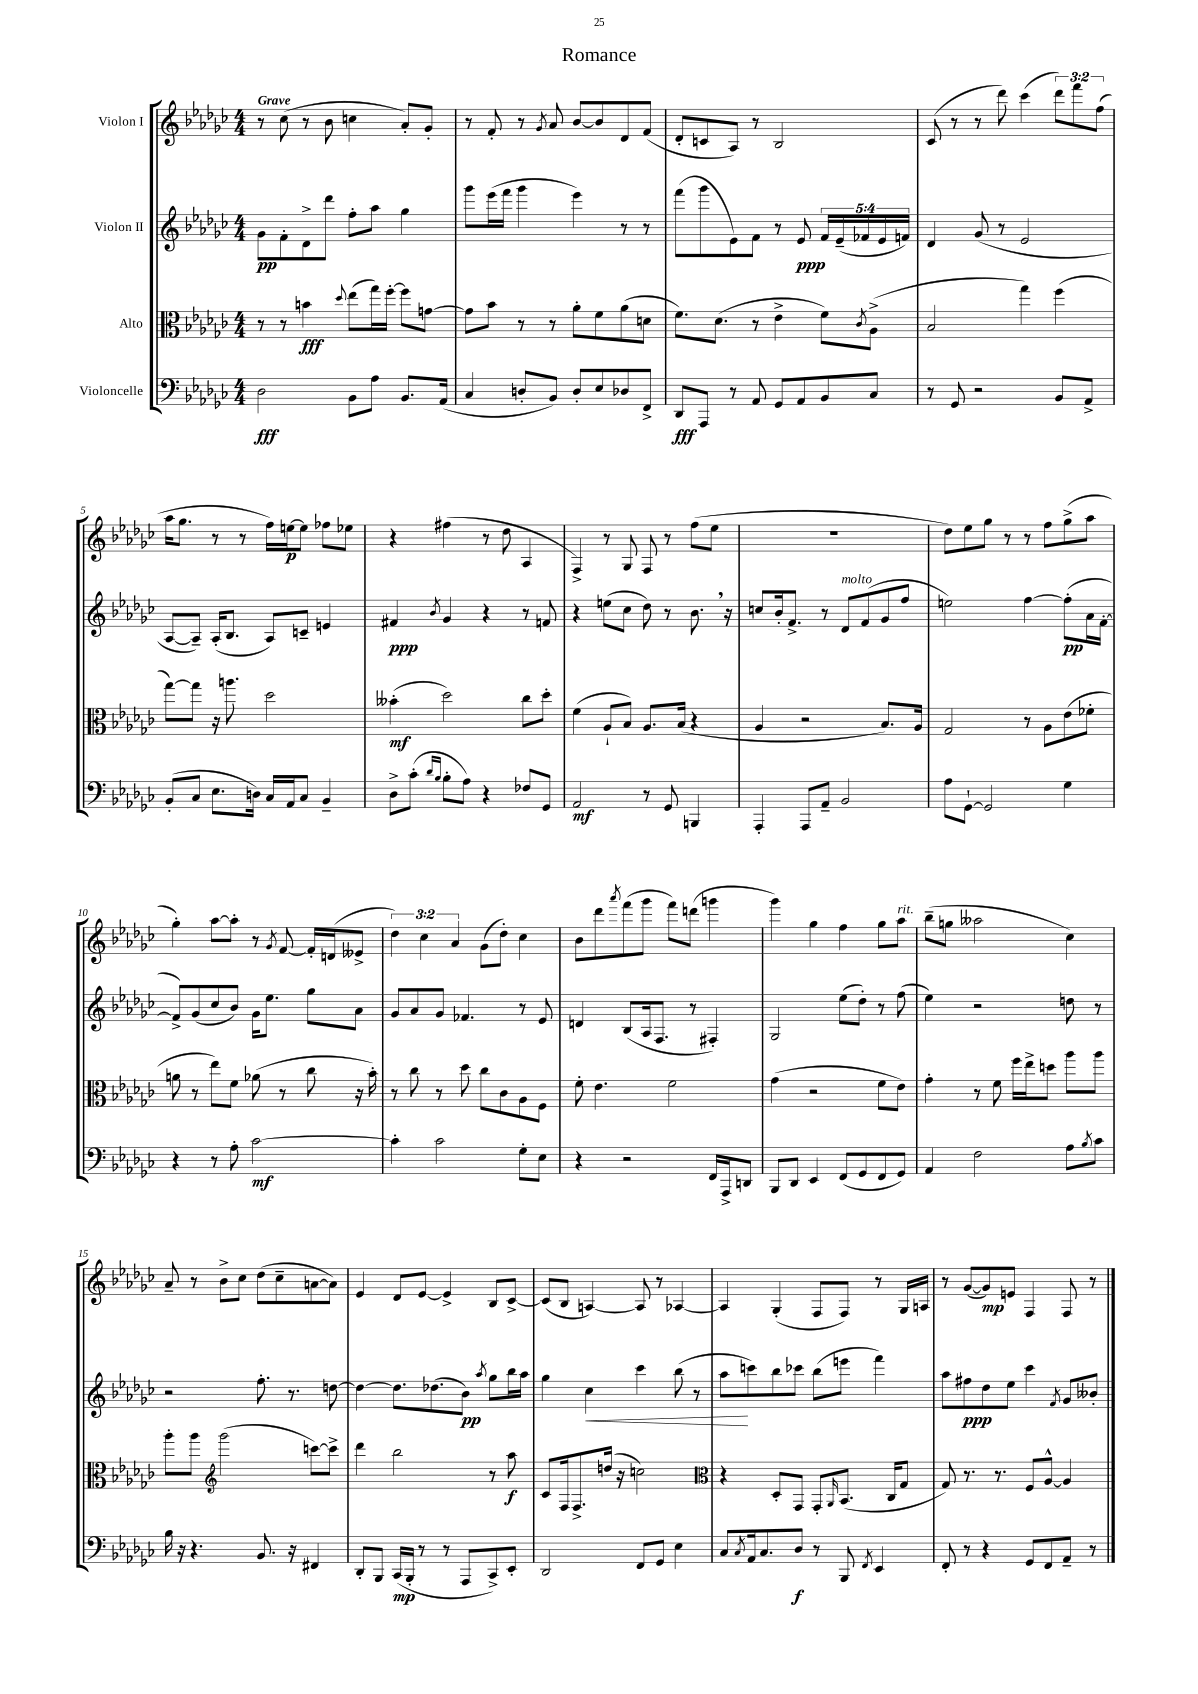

**kern	**dynam	**kern	**dynam	**kern	**dynam	**kern	**dynam
*part4	*part4	*part3	*part3	*part2	*part2	*part1	*part1
*staff4	*staff4	*staff3	*staff3	*staff2	*staff2	*staff1	*staff1
*I"Violoncelle	*	*I"Alto	*	*I"Violon II	*	*I"Violon I	*
*clefF4	*	*clefC3	*	*clefG2	*	*clefG2	*
*k[b-e-a-d-g-c-]	*	*k[b-e-a-d-g-c-]	*	*k[b-e-a-d-g-c-]	*	*k[b-e-a-d-g-c-]	*
*M4/4	*	*M4/4	*	*M4/4	*	*M4/4	*
=1	=1	=1	=1	=1	=1	=1	=1
!	!	!	!	!	!	!LO:TX:a:B:t=Grave	!
2D-\	fff	8r	.	8g-\L	pp	8r	.
.	.	8r	.	8f'\	.	(8cc-\	.
.	.	4bn\	fff	8d-^\	.	8r	.
.	.	.	.	8ddd-\J	.	8b-\	.
.	.	8qqdd-/	.	.	.	.	.
8BB-\L	.	(8ee-\L	.	8ff'\L	.	4ccn\	.
8A-\J	.	16gg-\L)	.	8aa-\J	.	.	.
.	.	[16ff'\JJ	.	.	.	.	.
8.BB-/L	.	8ff\L]	.	4gg-\	.	8a-'/L)	.
.	.	[8gn\J	.	.	.	8g-'/J	.
(16AA-/Jk	.	.	.	.	.	.	.
=2	=2	=2	=2	=2	=2	=2	=2
4C-/	.	8g\L]	.	8ggg-\L	.	8r	.
.	.	8b-\J	.	(16eee-\L	.	8f'/	.
.	.	.	.	16fff\JJ	.	.	.
8Dn'/L	.	8r	.	4ggg-\	.	8r	.
.	.	.	.	.	.	8qg-/	.
8BB-/J)	.	8r	.	.	.	8a-/	.
8D'/L	.	8a-'\L	.	4eee-\)	.	[8b-/L	.
8E-/	.	8f\	.	.	.	8b-/]	.
8D-X/	.	(8a-\	.	8r	.	8d-/	.
8FF^/J	.	8dn\J	.	8r	.	(8f/J	.
=3	=3	=3	=3	=3	=3	=3	=3
8DD-/L	fff	8.f\L)	.	(8fff\L	.	8d-'/L	.
8AAA-/J	.	.	.	8ggg-\	.	8cn/	.
.	.	(8.d-\J	.	.	.	.	.
8r	.	.	.	8e-\)	.	8A-/J)	.
8AA-/	.	8r	.	8f\J	.	8r	.
8GG-/L	.	4e-^\	.	8r	.	2B-/	.
8AA-/	.	.	.	8e-/	ppp	.	.
8BB-/	.	8f\L)	.	20f/LL	.	.	.
.	.	.	.	(20e-~/	.	.	.
.	.	.	.	20f-X/	.	.	.
.	.	8qc-/	.	.	.	.	.
8C-/J	.	(8A-^\J	.	.	.	.	.
.	.	.	.	20e-/	.	.	.
.	.	.	.	20fn/JJ)	.	.	.
=4	=4	=4	=4	=4	=4	=4	=4
8r	.	2B-/	.	4d-/	.	(8c-/	.
8GG-/	.	.	.	.	.	8r	.
2r	.	.	.	(8g-/	.	8r	.
.	.	.	.	8r	.	8ddd-\)	.
.	.	4gg-\)	.	2e-/	.	(4ccc-\	.
8BB-/L	.	(4ff\	.	.	.	12ddd-\L)	.
.	.	.	.	.	.	12fff\	.
8AA-^/J	.	.	.	.	.	.	.
.	.	.	.	.	.	(12ff\J	.
!!LO:LB:g=z
=5	=5	=5	=5	=5	=5	=5	=5
(8BB-'/L	.	[8gg-\L)	.	[8A-/L	.	16aa-\KL	.
.	.	.	.	.	.	8.gg-\J	.
8C-/J	.	8gg-\J]	.	8A-~/J])	.	.	.
8.E-\L	.	16r	.	(16A-'/KL	.	8r	.
.	.	8.aan\	.	8.B-/J	.	.	.
.	.	.	.	.	.	8r	.
16Dn\Jk)	.	.	.	.	.	.	.
16C-/LL	.	2dd-\	.	8A-/L)	.	16ff\LL)	.
16AA-/J	.	.	.	.	.	[16een\J	p
8C-/J	.	.	.	8cn~/J	.	8ee\J]	.
4BB-~/	.	.	.	4en/	.	8ff-X\L	.
.	.	.	.	.	.	8ee-X\J	.
=6	=6	=6	=6	=6	=6	=6	=6
8D-^\L	.	(4b--X'\	mf	4f#X/	ppp	4r	.
(8c-'\J	.	.	.	.	.	.	.
16qqd-/LL	.	.	.	.	.	.	.
16qqB-/JJ	.	.	.	8qb-/	.	.	.
8B-'\L	.	2dd-\)	.	4g-/	.	(4ff#X\	.
8A-\J)	.	.	.	.	.	.	.
4r	.	.	.	4r	.	8r	.
.	.	.	.	.	.	8dd-\	.
8F-X/L	.	8cc-\L	.	8r	.	4A-/	.
8GG-/J	.	8dd-'\J	.	8fn/	.	.	.
=7	=7	=7	=7	=7	=7	=7	=7
2AA-/	mf	(4f\	.	4r	.	4F^/)	.
.	.	8A-`/L	.	(8een\L	.	8r	.
.	.	8B-/J)	.	8cc-\J	.	8G-/	.
8r	.	8.A-/L	.	8dd-\)	.	8F/	.
8GG-/	.	.	.	8r	.	8r	.
.	.	(16B-/Jk	.	.	.	.	.
4BBBn/	.	4r	.	8.b-,\	.	(8ff\L	.
.	.	.	.	.	.	8ee-\J	.
.	.	.	.	16r	.	.	.
=8	=8	=8	=8	=8	=8	=8	=8
4AAA-'/	.	4A-/	.	8ccn/L	.	1r	.
.	.	.	.	16b-'/k	.	.	.
.	.	.	.	8.f^/J	.	.	.
8AAA-/L	.	2r	.	.	.	.	.
8AA-~/J	.	.	.	8r	.	.	.
!	!	!	!	!LO:TX:a:i:t=molto	!	!	!
2BB-/	.	.	.	8d-/L	.	.	.
.	.	.	.	(8f/	.	.	.
.	.	8.B-/L)	.	8g-/	.	.	.
.	.	.	.	8ff/J	.	.	.
.	.	16A-/Jk	.	.	.	.	.
=9	=9	=9	=9	=9	=9	=9	=9
8A-\L	.	2G-/	.	2een\)	.	8dd-\L)	.
[8GG-`\J	.	.	.	.	.	8ee-\	.
2GG-/]	.	.	.	.	.	8gg-\J	.
.	.	.	.	.	.	8r	.
.	.	8r	.	[4ff\	.	8r	.
.	.	8A-\L	.	.	.	8ff\L	.
4G-\	.	(8e-\	.	(8ff'\L]	pp	(8gg-^\	.
.	.	8f-X'\J	.	16a-\L	.	8aa-\J	.
.	.	.	.	[16f'\JJ	.	.	.
!!LO:LB:g=z
=10	=10	=10	=10	=10	=10	=10	=10
4r	.	8an\	.	8f^/L])	.	4gg-'\)	.
.	.	8r	.	(8g-/	.	.	.
8r	.	8ee-\L)	.	8cc-/	.	[8aa-\L	.
8A-'\	.	8f\J	.	8b-/J)	.	8aa-'\J]	.
[2c-\	mf	(8a-X\	.	16g-\KL	.	8r	.
.	.	.	.	8.ee-\J	.	.	.
.	.	.	.	.	.	8qg-/	.
.	.	8r	.	.	.	[8f/	.
.	.	8cc-\	.	8gg-\L	.	16f'/LL]	.
.	.	.	.	.	.	(16dn/J	.
.	.	16r	.	8a-\J	.	8e--X^/J	.
.	.	16b-'\)	.	.	.	.	.
=11	=11	=11	=11	=11	=11	=11	=11
4c-'\]	.	8r	.	8g-/L	.	6dd-\)	.
.	.	8cc-\	.	8a-/	.	.	.
.	.	.	.	.	.	6cc-\	.
2c-\	.	8r	.	8g-/J	.	.	.
.	.	.	.	.	.	6a-/	.
.	.	8dd-\	.	4.f-X/	.	.	.
.	.	8cc-\L	.	.	.	(8g-\L	.
.	.	8c-\	.	.	.	8dd-'\J)	.
8G-'\L	.	8A-\	.	8r	.	4cc-\	.
8E-\J	.	8F\J	.	8e-/	.	.	.
=12	=12	=12	=12	=12	=12	=12	=12
4r	.	8f'\	.	4dn/	.	8b-\L	.
.	.	4.e-\	.	.	.	8ddd-\	.
.	.	.	.	.	.	8qaaa-/	.
2r	.	.	.	(8B-/L	.	(8fff\	.
.	.	.	.	16A-/k	.	8ggg-\J	.
.	.	.	.	8.F/J	.	.	.
.	.	2f\	.	.	.	8fff\L)	.
.	.	.	.	8r	.	(8dddn\J	.
16FF/LL	.	.	.	4F#X'/)	.	4gggn\	.
16AAA-^/J	.	.	.	.	.	.	.
8DDn/J	.	.	.	.	.	.	.
=13	=13	=13	=13	=13	=13	=13	=13
8BBB-/L	.	(4g-\	.	2G-/	.	4ggg-\)	.
8DD-/J	.	.	.	.	.	.	.
4EE-/	.	2r	.	.	.	4gg-\	.
(8FF/L	.	.	.	(8ee-\L	.	4ff\	.
8GG-/	.	.	.	8dd-'\J)	.	.	.
8FF/	.	8f\L	.	8r	.	8gg-\L	.
!	!	!	!	!	!	!LO:TX:a:i:t=rit.	!
8GG-/J)	.	8e-\J)	.	(8ff\	.	8aa-\J	.
=14	=14	=14	=14	=14	=14	=14	=14
4AA-/	.	4g-'\	.	4ee-\)	.	(8bb-~\L	.
.	.	.	.	.	.	8ggn\J	.
2F\	.	8r	.	2r	.	2aa--X\	.
.	.	8f\	.	.	.	.	.
.	.	16ff\LL	.	.	.	.	.
.	.	16ee-^\J	.	.	.	.	.
.	.	8ddn\J	.	.	.	.	.
8A-\L	.	8aa-\L	.	8ddn\	.	4cc-\)	.
8qB-/	.	.	.	.	.	.	.
8c-\J	.	8aa-\J	.	8r	.	.	.
!!LO:LB:g=z
=15	=15	=15	=15	=15	=15	=15	=15
16B-\	.	8aa-'\L	.	2r	.	8a-~/	.
16r	.	.	.	.	.	.	.
4.r	.	8aa-\J	.	.	.	8r	.
*	*	*clefG2	*	*	*	*	*
.	.	(2ggg-\	.	.	.	8b-^\L	.
.	.	.	.	.	.	8cc-\J	.
8.BB-/	.	.	.	8.ff'\	.	(8dd-\L	.
.	.	.	.	.	.	8cc-~\	.
16r	.	.	.	8.r	.	.	.
4FF#X/	.	[8cccn\L)	.	.	.	[8an\	.
.	.	8ccc^\J]	.	[8ddn\	.	8a\J])	.
=16	=16	=16	=16	=16	=16	=16	=16
8DD-'/L	.	4ddd-\	.	4dd\_	.	4e-/	.
8BBB-/J	.	.	.	.	.	.	.
(16CC-/LL	mp	2bb-\	.	8.dd\L]	.	8d-/L	.
16BBB-'/JJ	.	.	.	.	.	.	.
8r	.	.	.	.	.	[8e-/J	.
.	.	.	.	(8.dd-X\	.	.	.
8r	.	.	.	.	.	4e-^/]	.
8AAA-/L	.	.	.	8b-\J)	pp	.	.
.	.	.	.	8qaa-/	.	.	.
8CC-^/)	.	8r	.	8gg-\L	.	8B-/L	.
8EE-'/J	.	8aa-\	f	16bb-\L	.	[8c-^/J	.
.	.	.	.	16aa-\JJ	.	.	.
=17	=17	=17	=17	=17	=17	=17	=17
2DD-/	.	8c-/L	.	4gg-\	.	(8c-/L]	.
.	.	16F/k	.	.	.	8B-/J	.
.	.	8.F^/	.	.	.	.	.
!	!	!	!	!	!LO:HP:b	!	!
.	.	.	.	4cc-\	<	[4An/)	.
.	.	(16ddn/Jk	.	.	.	.	.
.	.	16r	.	.	.	.	.
8FF/L	.	2ccn\)	.	4ccc-\	.	8A/]	.
8GG-/J	.	.	.	.	.	8r	.
4E-\	.	.	.	(8bb-\	.	[4A-X/	.
.	.	.	.	8r	.	.	.
=18	=18	=18	=18	=18	=18	=18	=18
*	*	*clefC3	*	*	*	*	*
8C-/L	.	4r	.	8aa-\L	.	4A-/]	.
8qC-/	.	.	.	.	.	.	.
16AA-/k	.	.	.	8cccn\)	[	.	.
8.C-/	.	.	.	.	.	.	.
.	.	8D-'/L	.	8bb-\	.	(4G-'/	.
8D-/J	f	8GG-/J	.	8ccc-X\J	.	.	.
8r	.	8GG-'/L	.	(8bb-\L	.	8F/L	.
.	.	16qqAA-/	.	.	.	.	.
8BBB-/	.	(8.BB-/J	.	8eeen\J	.	8F/J)	.
8qFF/	.	.	.	.	.	.	.
4EE-/	.	.	.	4fff\)	.	8r	.
.	.	16C-/KL	.	.	.	.	.
.	.	8G-/J	.	.	.	16G-/LL	.
.	.	.	.	.	.	16An/JJ	.
=19	=19	=19	=19	=19	=19	=19	=19
8FF'/	.	8G-/)	.	8aa-\L	.	8r	.
8r	.	8.r	.	8ff#X\	ppp	([8g-/L	.
4r	.	.	.	8dd-\	.	8g-/])	mp
.	.	8.r	.	.	.	.	.
.	.	.	.	8ee-\J	.	8en/J	.
8GG-/L	.	8F/L	.	4ccc-\	.	4F/	.
8FF/	.	[8A-^^/J	.	.	.	.	.
.	.	.	.	8qf/	.	.	.
8AA-~/J	.	4A-/]	.	8g-/L	.	8F/	.
8r	.	.	.	8b--X'/J	.	8r	.
==	==	==	==	==	==	==	==
*-	*-	*-	*-	*-	*-	*-	*-
